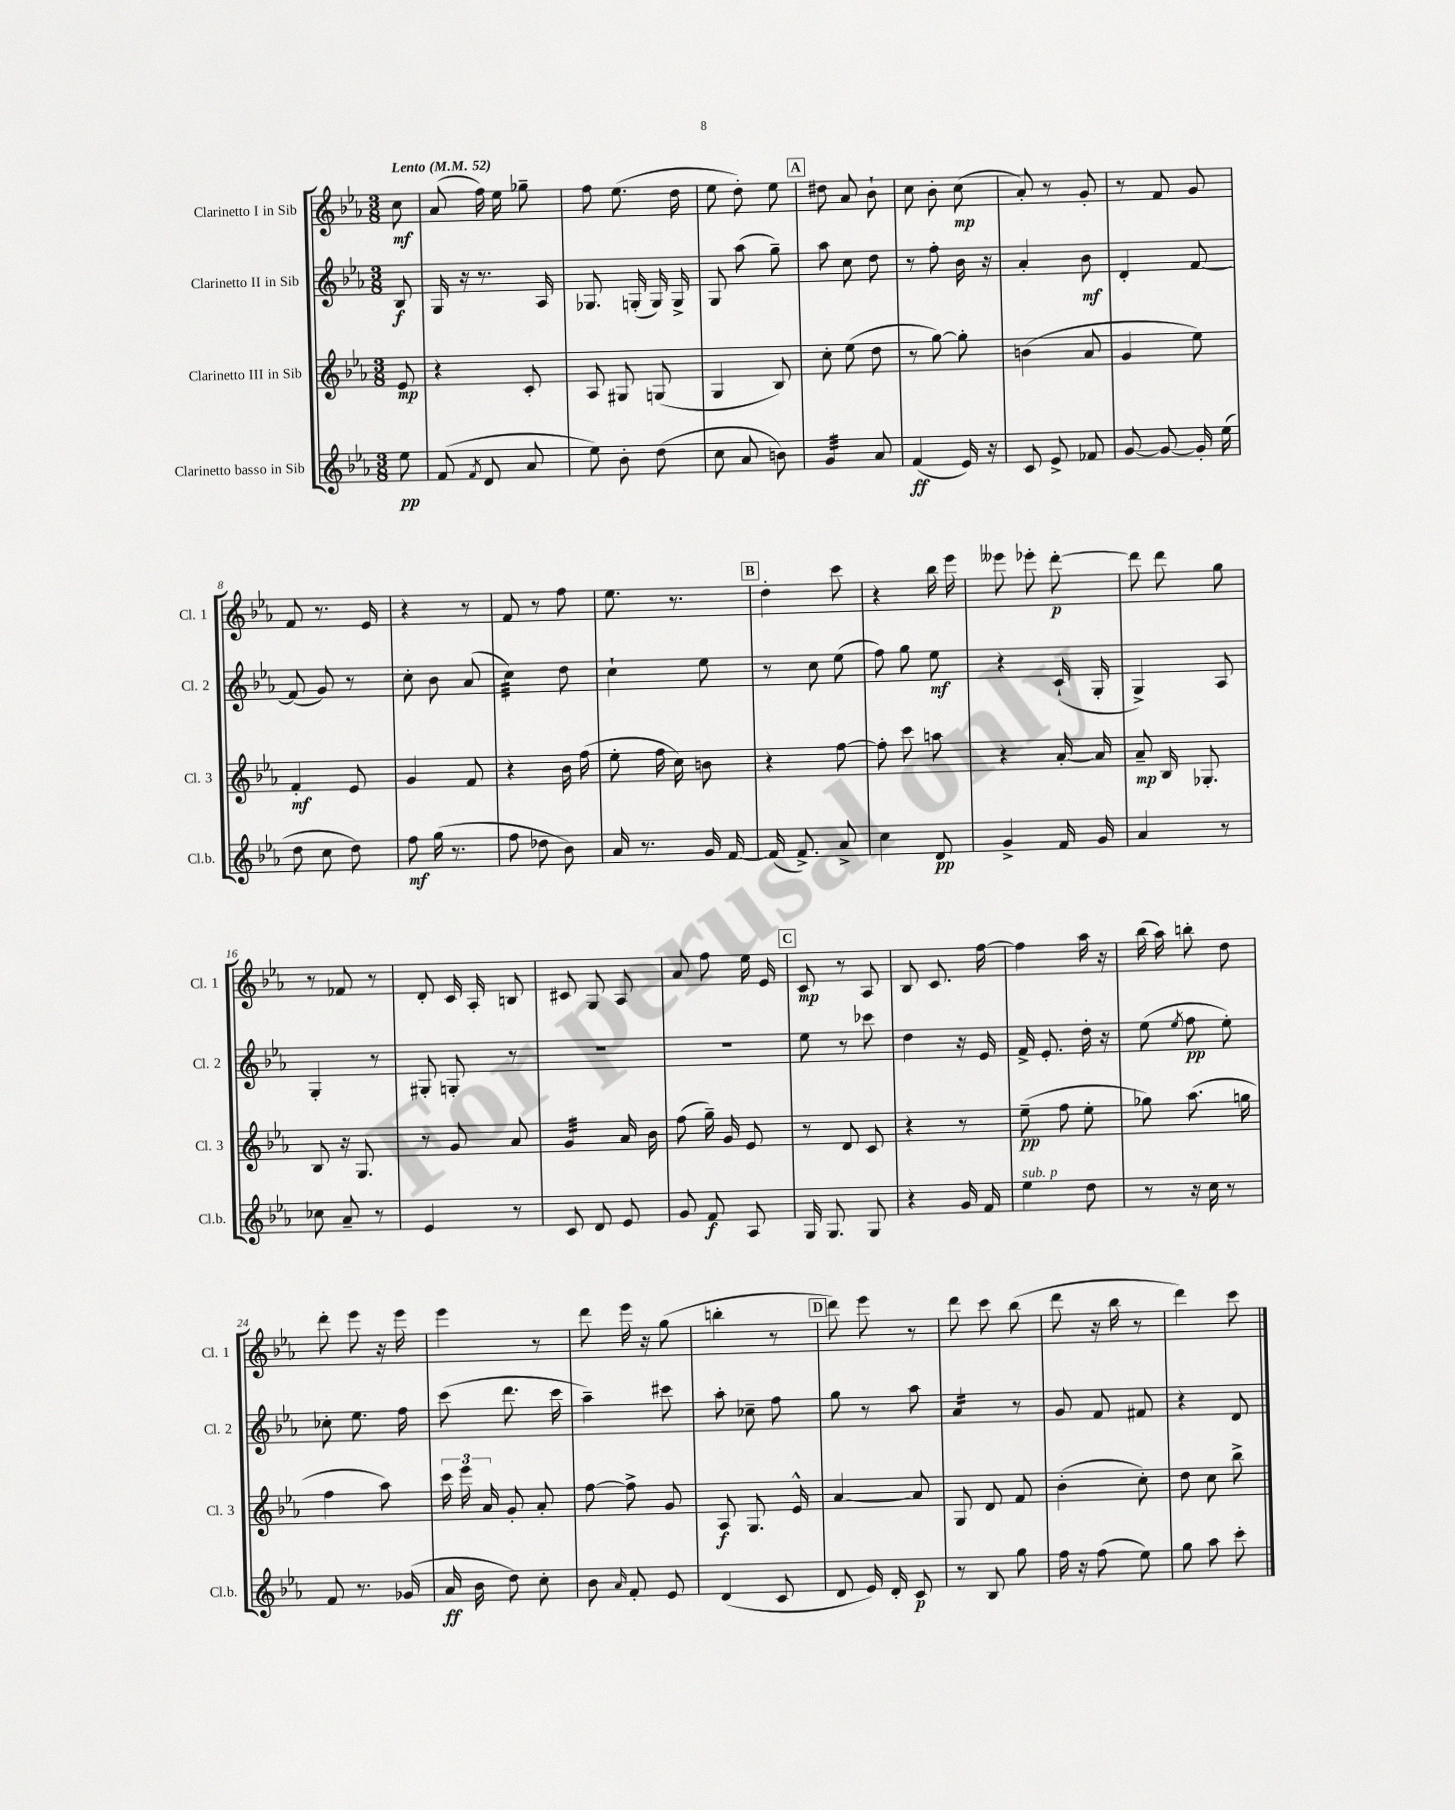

**kern	**kern	**kern	**kern
*staff4	*staff3	*staff2	*staff1
*clefG2	*clefG2	*clefG2	*clefG2
*k[b-e-a-]	*k[b-e-a-]	*k[b-e-a-]	*k[b-e-a-]
*M3/8	*M3/8	*M3/8	*M3/8
*MM52	*MM52	*MM52	*MM52
8ee-	8e-	8B-	8cc
=	=	=	=
(8f	4r	16G	(8a-
.	.	16r	.
8qf	.	.	.
8d	.	8.r	16ff)
.	.	.	16ee-
8a-	8c'	.	8gg-~
.	.	16A-	.
=	=	=	=
8ee-)	8A-	8.G-	8ff
8b-'	8G#	.	(8.ee-
.	.	(16G'	.
(8dd	(8G	16G)	.
.	.	16G^	16dd
=	=	=	=
8cc	4G	8G	8ee-
8a-	.	(8aa-	8dd')
8b)	8B-)	8gg~)	8ee-
=	=	=	=
4g	8cc'	8aa-	8dd#
.	(8ee-	8cc	8a-
8a-	8dd	8dd	8b-`
=	=	=	=
(4f	8r	8r	8cc
.	[8gg)	8ff'	8b-'
16e-)	8gg']	16b-	(8cc
16r	.	16r	.
=	=	=	=
8c	(4b	4a-'	8a-')
8e-^	.	.	8r
8f-	8a-	8b-	8g'
=	=	=	=
[8g	4g	4d'	8r
8g_	.	.	8f
16g']	8ee-)	[8f	8g
(16ee-	.	.	.
=	=	=	=
8dd	4f'	(8f]	8f
8cc	.	8g)	8.r
8dd)	8e-	8r	.
.	.	.	16e-
=	=	=	=
8ff	4g	8cc'	4r
(16gg	.	8b-	.
8.r	.	.	.
.	8f	(8a-	8r
=	=	=	=
8ff	4r	4cc)	8f
8dd-	.	.	8r
8b-)	16b-	8dd	8ff
.	(16ff	.	.
=	=	=	=
16a-	8ee-'	4cc`	8.ee-
8.r	.	.	.
.	16ff	.	.
.	16cc)	.	8.r
16g	8b	8ee-	.
[16f	.	.	.
=	=	=	=
(16f]	4r	8r	4dd'
8.f^)	.	.	.
.	.	8cc	.
8a-^	[8ff	(8ee-	8ccc
=	=	=	=
4cc	8ff']	8ff)	4r
.	8ccc	8gg	.
8d	8aa	8ee-	16bb-
.	.	.	16eee-
=	=	=	=
4g^	4r	4r	8eee--
.	.	.	8eee-'
16f	[16a-'	(16c`	[8ddd'
16g	16a-]	16G'	.
=	=	=	=
4a-	8a-~	4G^)	8ddd]
.	16B-	.	8ddd
.	8.G-'	.	.
8r	.	8A-	8gg
=	=	=	=
8cc-	8B-	4G'	8r
8a-~	16r	.	8f-
.	8.G	.	.
8r	.	8r	8r
=	=	=	=
4e-	8r	8G#'	8d'
.	8g	8G'	16c
.	.	.	16A-'
8r	8a-	8r	8B
=	=	=	=
8c	4g	4.r	8c#
8d	.	.	8G
8e-	16a-	.	8A-
.	16b-	.	.
=	=	=	=
8g	(8ff	4.r	8a-
8f	16gg~)	.	8ff
.	16g	.	.
8A-	8e-	.	16ee-
.	.	.	16e-
=	=	=	=
16G	8r	8ee-	8c
8.G	.	.	.
.	8d	8r	8r
8G	8c	8ccc-	8A-
=	=	=	=
4r	4r	4dd	8B-
.	.	.	8.c
16g	8r	16r	.
16f	.	16e-	[16ff
=	=	=	=
4ee-	(8ee-~	16f^	4ff]
.	.	8.e-'	.
.	8ff	.	.
8dd	8ee-'	16dd'	16aa-
.	.	16r	16r
=	=	=	=
8r	8gg-)	(8ee-	(16bb-
.	.	.	16aa-)
.	.	8qee-	.
16r	(8.aa-	8ff	8bb'
16cc	.	.	.
8r	.	8ee-')	8dd
.	16gg	.	.
=	=	=	=
8f	4ff	8cc-'	8ddd'
8.r	.	8.ee-	8eee-
.	8aa-)	.	16r
(16g-	.	16ff	16eee-
=	=	=	=
16a-	24ccc	(8ccc	4eee-
.	24eee-	.	.
16b-	.	.	.
.	24a-	.	.
8dd)	8g'	8.ddd	.
8cc'	8a-'	.	8r
.	.	16ccc	.
=	=	=	=
8b-	[8ff	4aa-~)	8ddd
16qqa-	.	.	.
8f'	8ff^]	.	16eee-
.	.	.	16r
8e-	8g	8ccc#	(8gg
=	=	=	=
(4d	8A-	8aa-'	4bb'
.	8.G	8cc-~	.
8c	.	8ff	8r
.	16e-^^	.	.
=	=	=	=
8d	[4a-	8gg	8ddd)
16e-)	.	8r	8eee-
16d'	.	.	.
8c	8a-]	8aa-	8r
=	=	=	=
8r	8G	4a-	8ddd
8B-	8d	.	8ccc
8gg	8f	8r	(8bb-
=	=	=	=
16ff	(4b-'	8g	8ddd
16r	.	.	.
(8ff	.	8f	16r
.	.	.	16bb-
8ee-)	8cc')	8f#	8r
=	=	=	=
8gg	8dd	4r	4ddd)
8aa-	8cc	.	.
8ccc'	8bb-^	8d	8ccc
==	==	==	==
*-	*-	*-	*-
